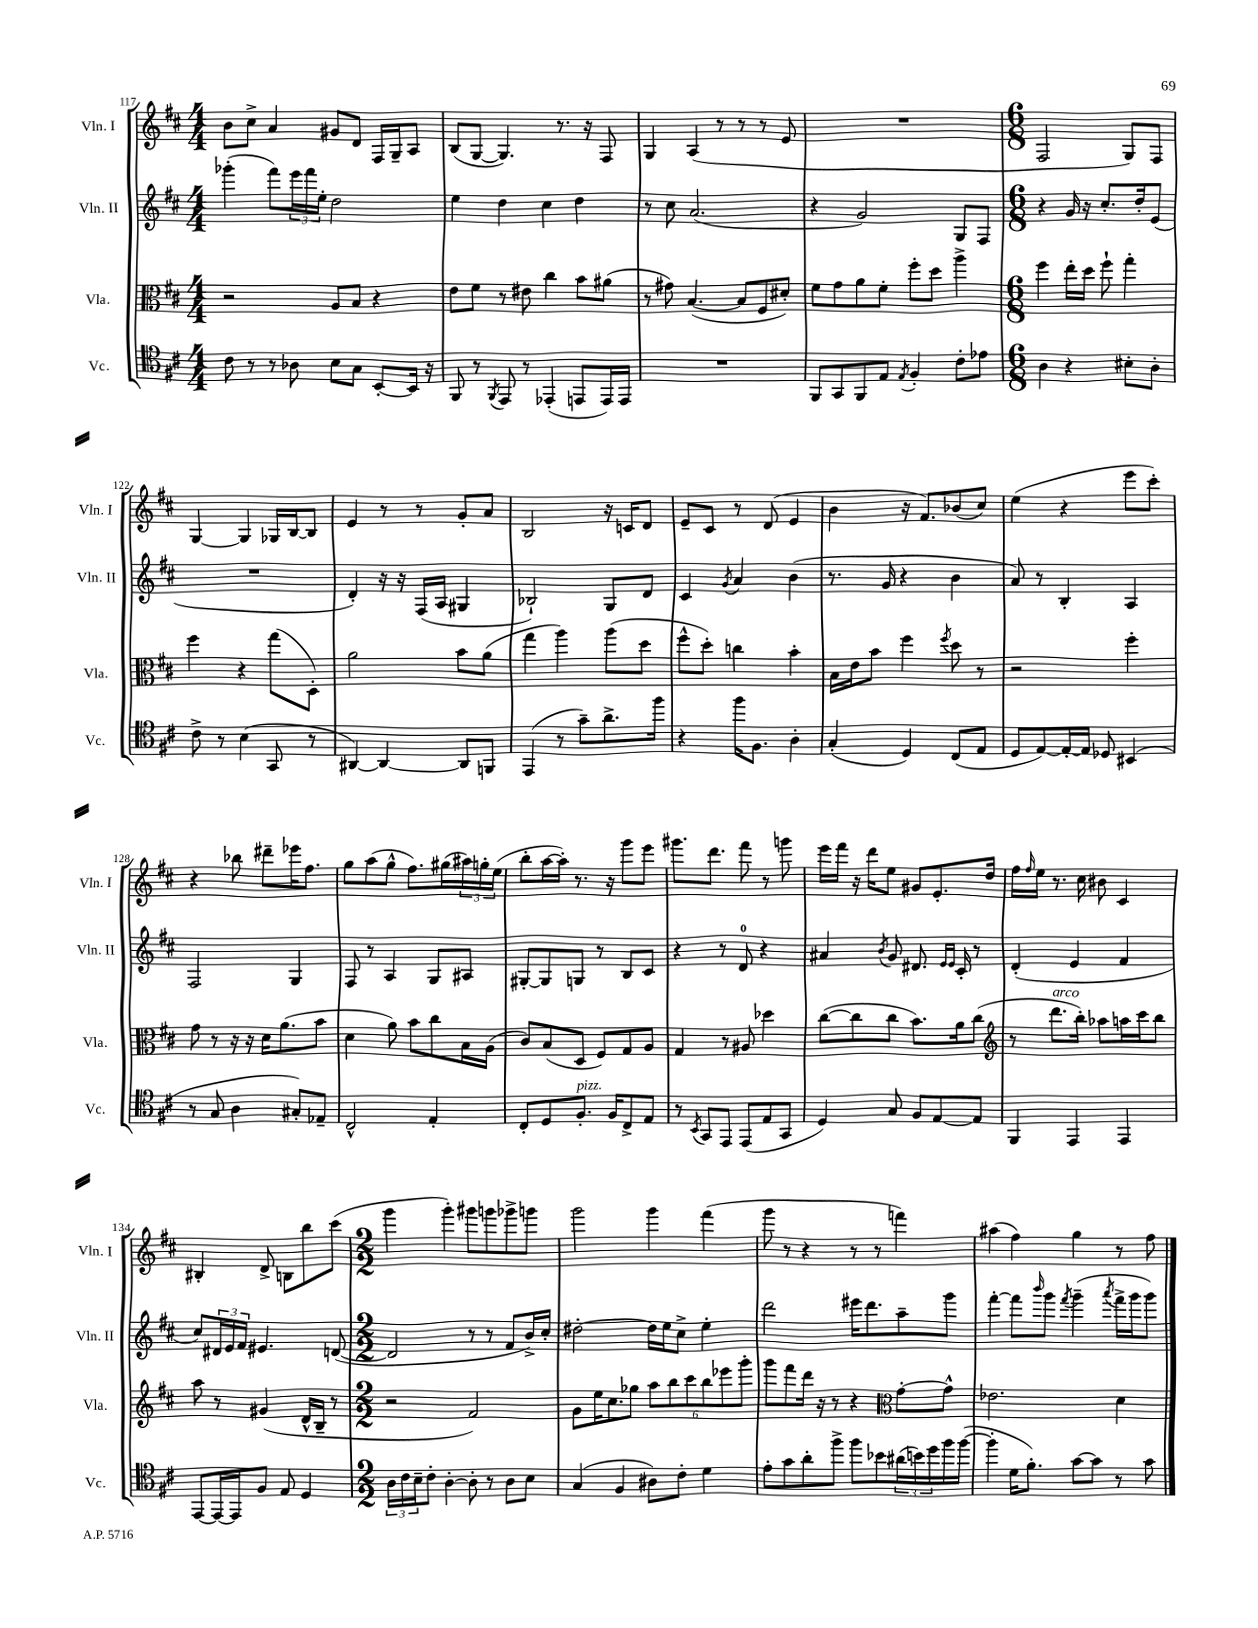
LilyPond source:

<<
\new StaffGroup <<
\new Staff = "s0" \with { instrumentName = "Vln. I" shortInstrumentName = "Vln. I" } {
    \clef treble \key d \major \numericTimeSignature \time 4/4
    b'8 cis''8-> a'4 gis'8 d'8 fis16 g16-- a8 |
    b8( g8~ g4.) r8. r16 fis8 |
    g4 a4( r8 r8 r8 e'8 |
    R1 |
    \numericTimeSignature \time 6/8 fis2 g8) fis8 |
    g4~ g4 ges16 b16~ b8 |
    e'4 r8 r8 g'8-. a'8 |
    b2 r16 c'16 d'8 |
    e'8-- cis'8 r8 d'8( e'4 |
    b'4 r16 fis'8.) bes'8( cis''8) |
    e''4( r4 e'''8 cis'''8-.) |
    r4 bes''8 dis'''8-- ees'''16 fis''8. |
    g''8 a''8( g''8-^ fis''8.) gis''16( \tuplet 3/2 { ais''16) g''16-. e''16( } |
    b''8-. a''16~ a''16-.) r8. r16 g'''8 e'''8 |
    gis'''8. d'''8. fis'''8 r8 g'''8 |
    e'''16 fis'''16 r16 d'''16 e''8 gis'8 e'8.-. d''16 |
    fis''16 \grace { fis''16 } e''16 r8. cis''16 bis'8 cis'4 |
    bis4-. d'8-> b8 b''8 cis'''8( |
    \numericTimeSignature \time 2/2 g'''4 g'''4-.) gis'''8 g'''8 ges'''8-> g'''8 |
    g'''2 g'''4 fis'''4( |
    g'''8 r8 r4 r8 r8 f'''4) |
    ais''4( fis''4) g''4 r8 fis''8 \bar "|." |
}
\new Staff = "s1" \with { instrumentName = "Vln. II" shortInstrumentName = "Vln. II" } {
    \clef treble \key d \major \numericTimeSignature \time 4/4
    ges'''4-.( fis'''8) \tuplet 3/2 { e'''16 fis'''16 e''16-. } d''2 |
    e''4 d''4 cis''4 d''4 |
    r8 cis''8 a'2.( |
    r4 g'2) g8 fis8 |
    \numericTimeSignature \time 6/8 r4 g'16 r16 cis''8.-. d''16-. e'8( |
    R2. |
    d'4-.) r16 r16 fis16( a16 gis4 |
    bes2-!) g8 d'8 |
    cis'4 \acciaccatura { g'8 } a'4 b'4( |
    r8. g'16 r4 b'4 |
    a'8) r8 b4-. a4 |
    fis2 g4 |
    fis8 r8 a4 g8 ais8 |
    gis8~-. gis8 g8 r8 b8 cis'8 |
    r4 r8 d'8-0 r4 |
    ais'4 \acciaccatura { b'8 } g'8 dis'8. \grace { e'16 e'16 } cis'16-. r8 |
    d'4-.( e'4 fis'4 |
    cis''8) \tuplet 3/2 { dis'16 e'16 fis'16 } eis'4. d'8~( |
    \numericTimeSignature \time 2/2 d'2 r8 r8 fis'8 b'16->) cis''16-. |
    dis''2~-. dis''16 e''16 cis''8-> e''4-. |
    d'''2 eis'''16 d'''8. a''8-- g'''8 |
    fis'''4~-. fis'''8 \grace { b'''16 } g'''8 \acciaccatura { fis'''8 } g'''4--( \acciaccatura { a'''8 } fis'''16-> g'''16 g'''8) \bar "|." |
}
\new Staff = "s2" \with { instrumentName = "Vla." shortInstrumentName = "Vla." } {
    \clef alto \key d \major \numericTimeSignature \time 4/4
    r2 a8 b8 r4 |
    e'8 fis'8 r8 eis'8 cis''4 b'8 ais'8( |
    r8 gis'8) b4.~( b8 fis8 dis'8-.) |
    fis'8 g'8 a'8 fis'8-. fis''8-. d''8 a''4-> |
    \numericTimeSignature \time 6/8 fis''4 e''16-. d''16 fis''8-! g''4-. |
    fis''4 r4 g''8( d8-.) |
    a'2 b'8 a'8( |
    g''4 a''4) a''8( d''8 |
    fis''8-^ d''8-.) c''4 b'4-. |
    b16 e'16 b'8 fis''4 \acciaccatura { fis''8 } d''8 r8 |
    r2 fis''4-. |
    g'8 r8 r16 r16 d'16 a'8.( b'8 |
    d'4 a'8) b'8 cis''8 b16 a16( |
    cis'8) b8( d8 fis8) g8 a8 |
    g4 r8 ais8 des''4 |
    cis''8~( cis''8 cis''8 b'8.) a'16 cis''8( |
    \clef treble r8 d'''8.^\markup { \italic "arco" } b''16-.) aes''8 a''16 cis'''16 b''8 |
    a''8 r8 gis'4( d'16-^ b16-- r8 |
    \numericTimeSignature \time 2/2 r2 fis'2) |
    g'8 e''16 cis''8. ges''8 \tuplet 6/4 { a''8 b''8 cis'''8 b''8 ees'''8 g'''8-. } |
    g'''8 fis'''8 d'''16 r16 r8 r4 \clef alto g'8~-. g'8-^ |
    ees'2. d'4 \bar "|." |
}
\new Staff = "s3" \with { instrumentName = "Vc." shortInstrumentName = "Vc." } {
    \clef tenor \key d \major \numericTimeSignature \time 4/4
    cis'8 r8 r8 aes8 b8 g8 b,8~-. b,16 r16 |
    fis,8 r8 \acciaccatura { fis,8 } e,8 r8 ees,4-.( e,8 e,16) e,16 |
    R1 |
    fis,8 g,8 fis,8 e8 \acciaccatura { e8 } fis4-. cis'8-. ees'8 |
    \numericTimeSignature \time 6/8 a4 r4 bis8-. a8-. |
    cis'8-> r8 b4( g,8 r8 |
    ais,4~) ais,4~ ais,8 f,8 |
    e,4( r8 g'8--) a'8.-> fis''16 |
    r4 fis''16 fis8. a4-. |
    g4-.( d4) cis8( e8 |
    d8 e8~) e16~-. e16 des8 bis,4( |
    r8 g8 a4 gis8-.) ees8-- |
    cis2-^ e4-. |
    cis8-. d8 fis8.-.^\markup { \italic "pizz." } fis16 cis8-> e8 |
    r8 \acciaccatura { b,8 } g,8 e,8 e,8( e8 g,8 |
    d4) g8 fis8 e8~ e8 |
    fis,4 e,4 e,4 |
    e,8~ e,16~ e,16 fis8 e8 d4 |
    \numericTimeSignature \time 2/2 \tuplet 3/2 { a16 cis'16 b16-- } cis'8-. a4~-. a8-. r8 a8 b8 |
    g4( fis4 ais8) cis'8-. d'4 |
    e'8-. g'8 a'8-. fis''8-> fis''8 bes'8 \tuplet 3/2 { ais'16( b'16) d''16 } fis''16 fis''16~( |
    fis''4-. d'16 fis'8.-.) g'8~ g'8 r8 g'8 \bar "|." |
}
>>
>>
\layout { \context { \Score currentBarNumber = #117 } }
